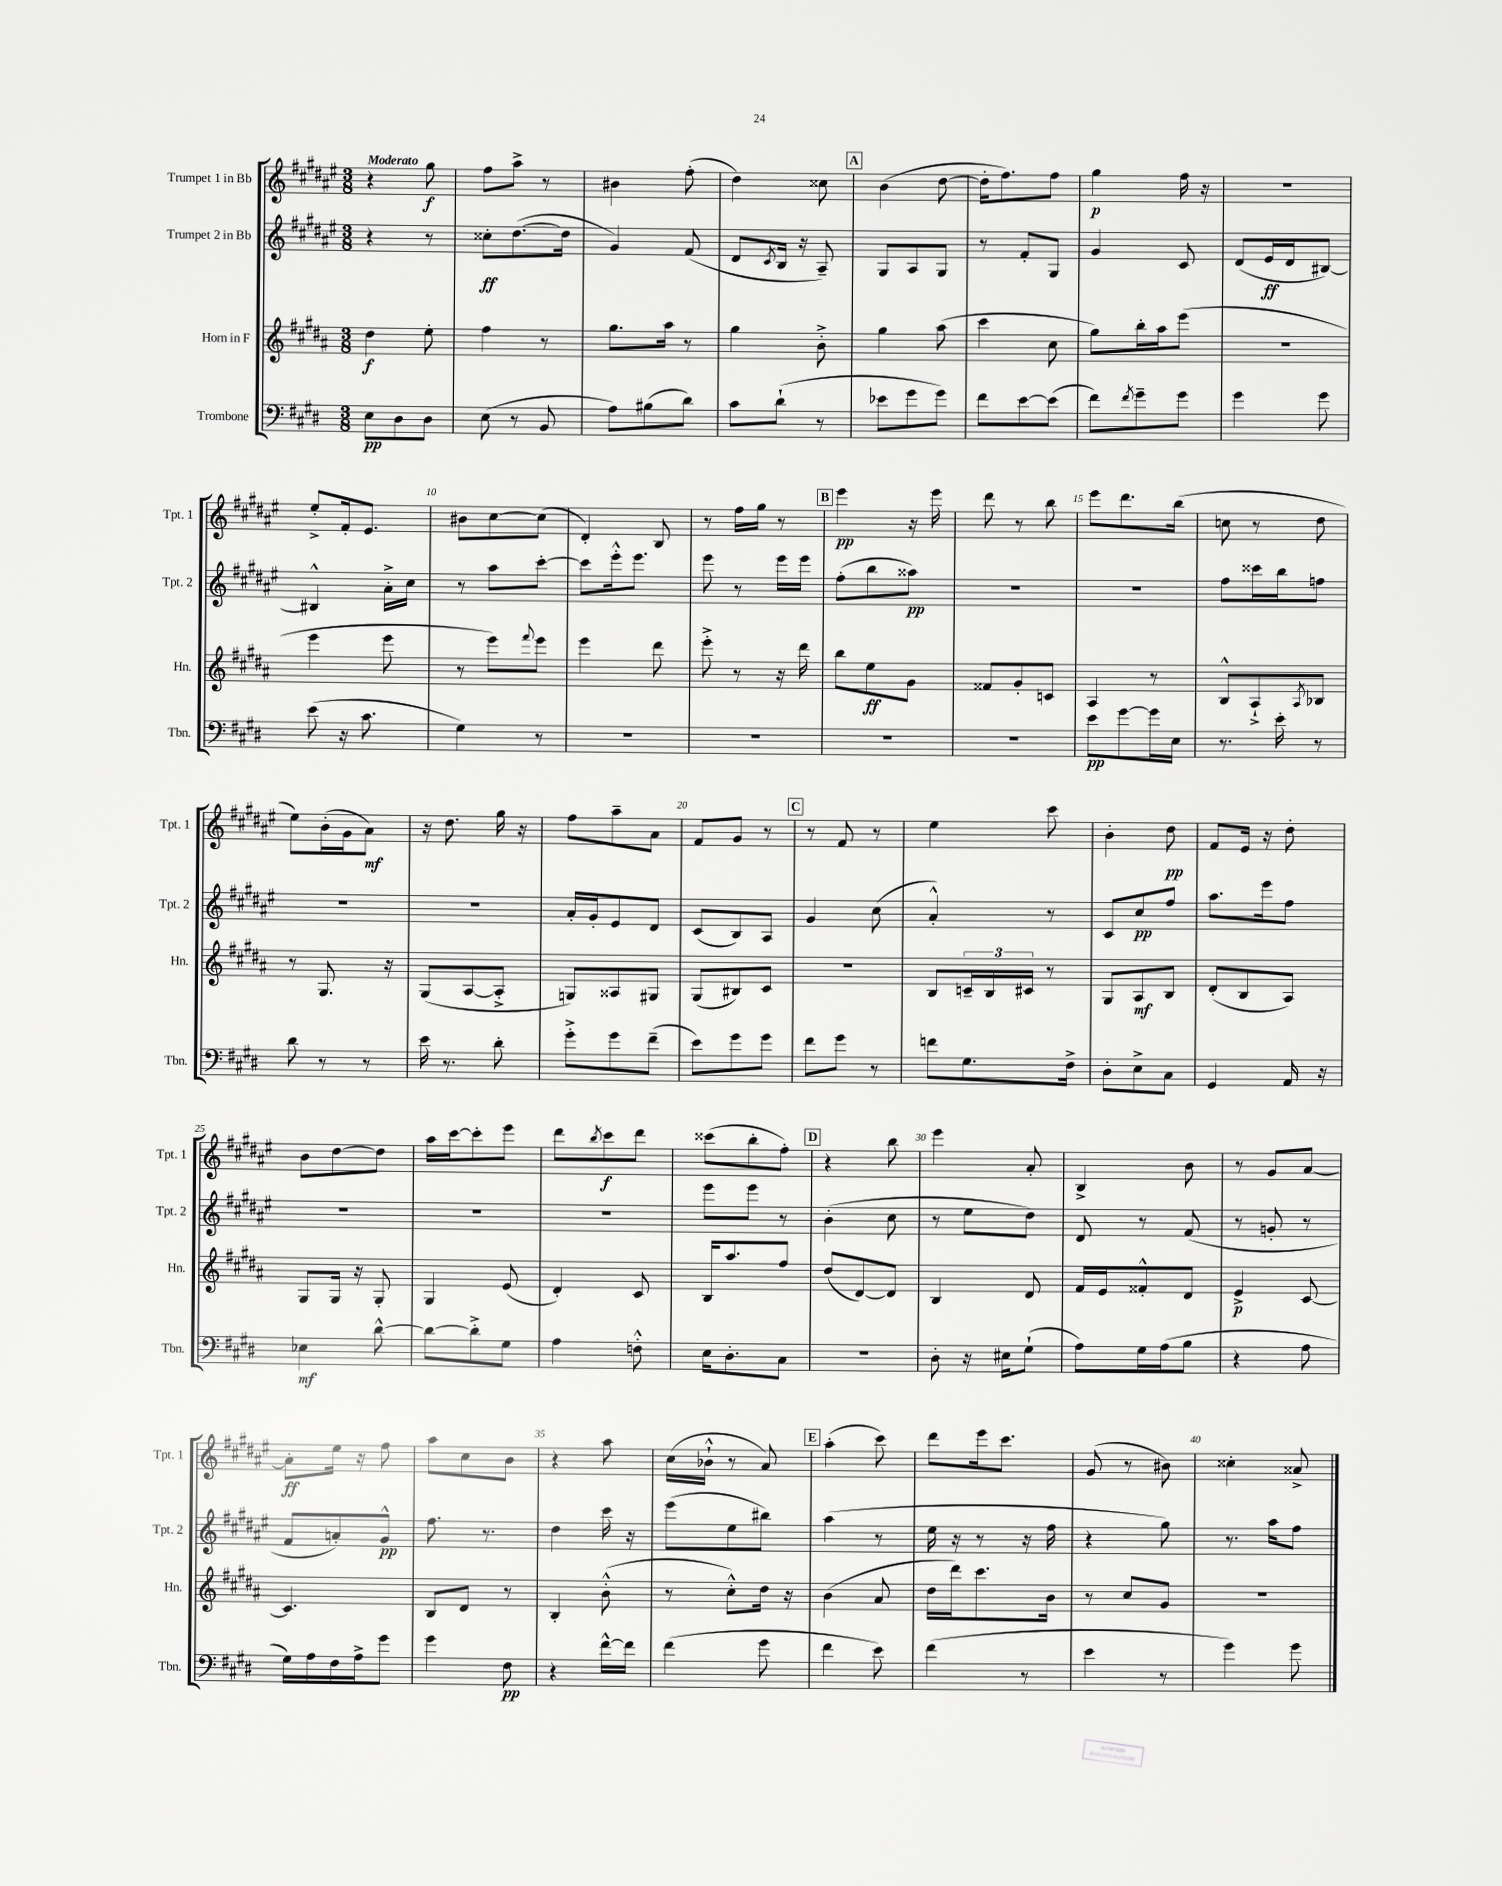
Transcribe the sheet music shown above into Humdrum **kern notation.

**kern	**kern	**kern	**kern
*staff4	*staff3	*staff2	*staff1
*clefF4	*clefG2	*clefG2	*clefG2
*k[f#c#g#d#]	*k[f#c#g#d#a#]	*k[f#c#g#d#a#e#]	*k[f#c#g#d#a#e#]
*M3/8	*M3/8	*M3/8	*M3/8
8E	4dd#	4r	4r
8D#	.	.	.
8D#	8ee'	8r	8gg#
=	=	=	=
(8E	4ff#	8cc##'	8ff#
8r	.	([8.dd#	8aa#^
8BB	8r	.	8r
.	.	16dd#]	.
=	=	=	=
8A)	8.gg#	4g#)	4b#
(8B#	.	.	.
.	16aa#	.	.
8d#)	8r	(8f#	(8ff#'
=	=	=	=
8c#	4gg#	8d#	4dd#)
.	.	8qc#	.
(8d#`	.	16B	.
.	.	16r	.
8r	8b'^	8A#~)	8cc##
=	=	=	=
8e-	4gg#	8G#	(4b
8g#	.	8A#	.
8g#)	(8aa#	8G#	[8dd#
=	=	=	=
8f#	4ccc#	8r	16dd#']
.	.	.	8.ff#)
[8e	.	8f#'	.
(8e]	8cc#	8G#	8ff#
=	=	=	=
8f#)	8gg#)	4g#	4gg#
8qf#	.	.	.
8g#~	16bb'	.	.
.	16aa#	.	.
8g#	(8eee	8c#	16ff#
.	.	.	16r
=	=	=	=
4g#	4.r	(8d#	4.r
.	.	16e#	.
.	.	16d#	.
8g#	.	[8B#)	.
=	=	=	=
(8e	4eee	4B#^^]	8ee#'^
16r	.	.	16f#'
8.c#	.	.	8.e#
.	8eee	16a#'^	.
.	.	16cc#	.
=	=	=	=
4G#)	8r	8r	8b#
.	8eee)	8aa#	[8cc#
.	8qqfff#	.	.
8r	8eee	[8ccc#'	(8cc#]
=	=	=	=
4.r	4eee	8ccc#]	4d#')
.	.	16eee#'^^	.
.	.	8.eee#	.
.	8ddd#	.	8B
=	=	=	=
4.r	8eee'^	8eee#	8r
.	8r	8r	16ff#
.	.	.	16gg#
.	16r	16eee#	8r
.	16ddd#	16eee#	.
=	=	=	=
4.r	8bb	(8ff#'	4eee#
.	8ee	8bb	.
.	8g#	8aa##)	16r
.	.	.	16eee#
=	=	=	=
4.r	8f##	4.r	8ddd#
.	8g#'	.	8r
.	8c	.	8bb
=	=	=	=
8e	4A#	4.r	8eee#
[8g#	.	.	8.ddd#
16g#]	8r	.	.
16E	.	.	(16bb
=	=	=	=
8.r	8B^^	8ff#	8cc
.	8A#`^	16ccc##	8r
16e'	.	16bb	.
.	8qA#	.	.
8r	8B-	8ff	8dd#
=	=	=	=
8d#	8r	4.r	8ee#)
8r	8.G#	.	(16b'
.	.	.	16g#
8r	.	.	8a#)
.	16r	.	.
=	=	=	=
16e	(8G#	4.r	16r
8.r	.	.	8.dd#
.	[8A#	.	.
8d#'	8A#'^]	.	16gg#
.	.	.	16r
=	=	=	=
8g#'^	8G)	16a#'	8ff#
.	.	16g#'	.
8g#	8A##	8e#	8aa#~
(8f#~	8G#	8d#	8a#
=	=	=	=
8e)	(8G#	(8c#	8f#
8g#	8B#)	8B)	8g#
8g#	8c#	8A#	8r
=	=	=	=
8f#	4.r	4g#	8r
8g#	.	.	8f#
8r	.	(8cc#	8r
=	=	=	=
8f	8B	4a#'^^)	4ee#
8.G#	24c~	.	.
.	24B	.	.
.	24c#	.	.
.	8r	8r	8ccc#
16F#^	.	.	.
=	=	=	=
8D#'	8G#	8c#	4b'
8E^	8A#	8cc#	.
8C#	8B	8ff#	8dd#
=	=	=	=
4GG#	(8d#'	8.aa#	8f#
.	8B	.	16e#
.	.	16eee#	16r
16AA	8A#)	8ff#	8dd#'
16r	.	.	.
=	=	=	=
4E-	8G#	4.r	8b
.	16G#	.	[8dd#
.	16r	.	.
[8d#^^	8G#'	.	8dd#]
=	=	=	=
8d#_	4G#	4.r	16aa#
.	.	.	[16ccc#
8d#'^]	.	.	8ccc#']
8G#	(8e	.	8eee#
=	=	=	=
4A	4d#')	4.r	8ddd#
.	.	.	8qbb
.	.	.	8ccc#
8F'^^	8c#	.	8ddd#
=	=	=	=
16E	16B	8eee#	(8ccc##
8.D#'	8.aa#	.	.
.	.	8eee#	8bb'
8C#	8ff#	8r	8ff#')
=	=	=	=
4.r	(8dd#	(4b'	4r
.	[8d#)	.	.
.	8d#]	8cc#	8bb
=	=	=	=
8D#'	4B	8r	4eee#
16r	.	8ee#	.
16E#	.	.	.
(8G#`	8d#	8dd#)	8a#'
=	=	=	=
8A)	16f#	8d#	4B^
.	16e	.	.
16G#	8f##'^^	8r	.
(16A	.	.	.
8B	8d#	(8f#	8b
=	=	=	=
4r	4e^	8r	8r
.	.	8g'	8g#
8A	[8c#	8r	[8a#
=	=	=	=
16G#)	4.c#]	8f#	8a#']
16A	.	.	.
16F#	.	8a')	16ee#
16A^	.	.	16r
8g#	.	8g#^^	8ff#
=	=	=	=
4g#	8B	8.ff#	8aa#
.	8d#	.	8cc#
.	.	8.r	.
8F#	8r	.	8b
=	=	=	=
4r	4B'	4dd#	4r
[16f#^^	(8b'^^	16ccc#	8aa#
16f#]	.	16r	.
=	=	=	=
(4f#	8r	(8eee#	(16cc#
.	.	.	16b-`^^
.	8cc#'^^)	8ee#	8r
8g#	16dd#	8bb#)	8a#)
.	16r	.	.
=	=	=	=
4f#	(4b	(4aa#	(4aa#'
8e)	8a#	8r	8ccc#)
=	=	=	=
(4f#	16dd#	16ee#	8ddd#
.	16ddd#)	16r	.
.	8.ccc#	8r	16eee#
.	.	.	8.ccc#
8r	.	16r	.
.	16b	16ff#	.
=	=	=	=
4e	8r	4r	(8g#
.	8cc#	.	8r
8r	8g#	8gg#)	8b#)
=	=	=	=
4g#)	4.r	8.r	4cc##'
.	.	16aa#	.
8g#	.	8ff#	8a##^
==	==	==	==
*-	*-	*-	*-
